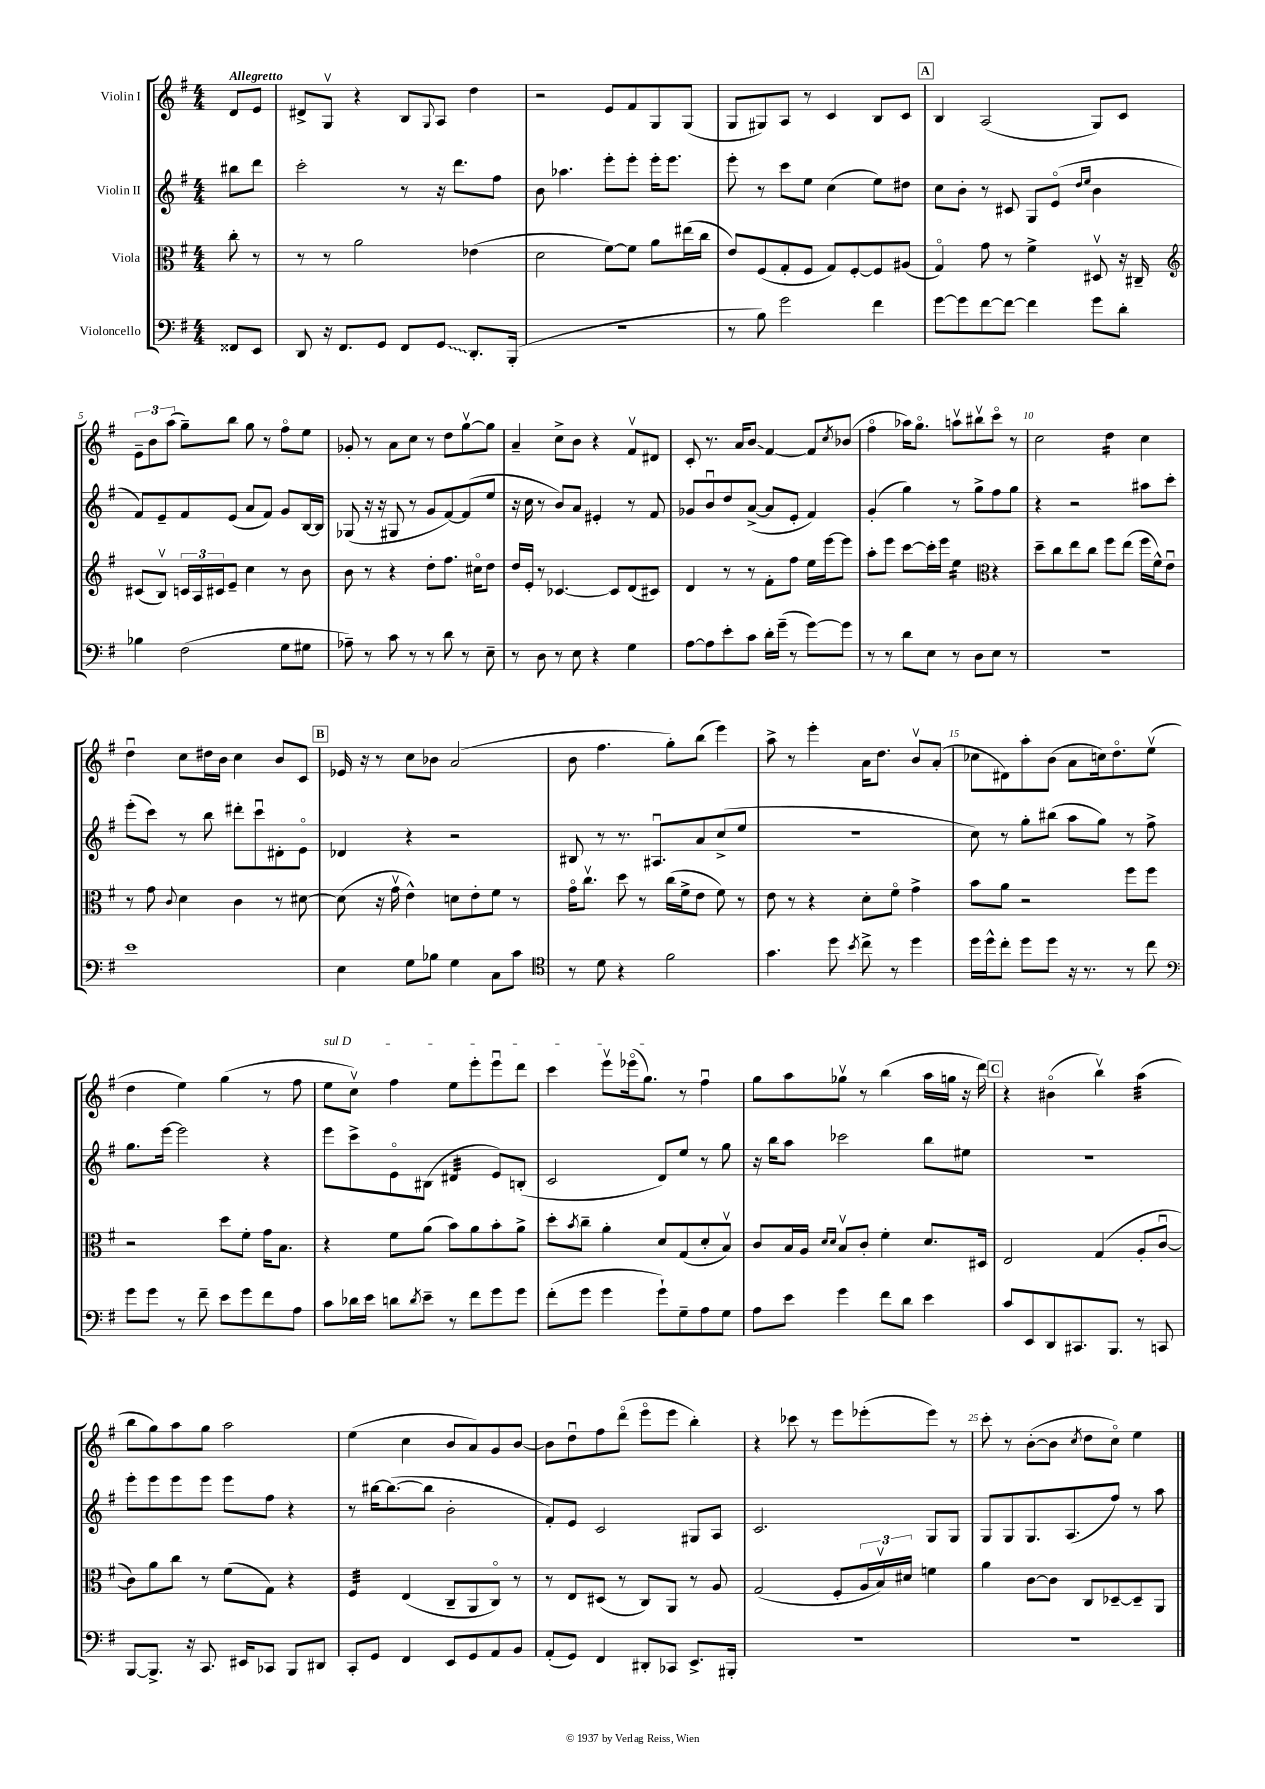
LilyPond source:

<<
\new StaffGroup <<
\new Staff = "s0" \with { instrumentName = "Violin I" } {
    \clef treble \key g \major \numericTimeSignature \time 4/4 \partial 4 \tempo "Allegretto"
    d'8 e'8 |
    dis'8-> g8\upbow r4 b8 \appoggiatura { g8 } a8 d''4 |
    r2 e'8 fis'8 g8 g8( |
    g8 gis8) a8 r8 c'4 b8 c'8 |
    \mark \markup { \box "A" } b4 a2( g8) c'8 |
    \tuplet 3/2 { e'8-- b'8 a''8( } g''8--) b''8 g''8 r8 fis''8\flageolet e''8 |
    ges'8-. r8 a'8 c''8 r8 d''8 g''8~\upbow g''8 |
    a'4-- c''8-> b'8 r4 fis'8\upbow dis'8 |
    c'8-. r8. a'16 b'8\glissando fis'4~ fis'8 \acciaccatura { c''8 } bes'8( |
    fis''4\flageolet aes''16) g''8.\flageolet a''8\upbow bis''8\upbow c'''8\flageolet r8 |
    c''2 d''4:16 c''4 |
    d''4\downbow c''8 dis''16 b'16 c''4 b'8 c'8 |
    \mark \markup { \box "B" } ees'16 r16 r8 c''8 bes'8 a'2( |
    b'8 fis''4. g''8-.) b''8( e'''4) |
    a''8-> r8 e'''4-. a'16 d''8. b'8\upbow a'8-.( |
    ces''8 dis'8) a''8-. b'8( a'8 c''16) d''8.\flageolet e''8\upbow( |
    d''4 e''4) g''4( r8 fis''8 |
    \once \override TextSpanner.bound-details.left.text = \markup { \italic "sul D" } e''8\startTextSpan c''8\upbow) fis''4 e''8 e'''8-. e'''8\downbow d'''8 |
    c'''4 e'''8\upbow ees'''16\flageolet( g''8.\stopTextSpan) r8 fis''4\downbow |
    g''8 a''8 ges''8\upbow r8 b''4( a''16 g''16 r16 d'''16) |
    \mark \markup { \box "C" } r4 bis'4\flageolet( b''4\upbow) a''4:32( |
    b''8 g''8) a''8 g''8 a''2 |
    e''4( c''4 b'8 a'8) g'8 b'8~ |
    b'8 d''8\downbow fis''8 d'''8\flageolet( e'''8\flageolet e'''8 b''4-.) |
    r4 ces'''8 r8 e'''8 ees'''8-.( ees'''8) r8 |
    c'''8-. r8 b'8~-.( b'8 \acciaccatura { c''8 } d''8 c''8\flageolet) e''4 \bar "|." |
}
\new Staff = "s1" \with { instrumentName = "Violin II" } {
    \clef treble \key g \major \numericTimeSignature \time 4/4 \partial 4
    bis''8 d'''8 |
    c'''2-. r8 r16 d'''8. fis''8 |
    b'8 aes''4. e'''8-. e'''8-. e'''16-. e'''8. |
    e'''8-. r8 c'''8 e''8 c''4( e''8) dis''8 |
    \mark \markup { \box "A" } c''8 b'8-. r8 cis'8 g8 e'8\flageolet( \grace { d''16 e''16 } b'4 |
    fis'8) e'8-- fis'8 e'8( a'8 fis'8) g'8 b16~ b16 |
    ges8( r16 r16 gis8 r8 g'8 fis'8~) fis'8( e''8 |
    r16 c''16 r8 b'8) a'8 eis'4-. r8 fis'8 |
    ges'8 b'8\downbow d''8 a'8~->( a'8 e'8-. fis'4) |
    g'4-.( g''4) r8 g''8-> fis''8 g''8 |
    r4 r2 ais''8 c'''8-. |
    e'''8-.( c'''8) r8 b''8 dis'''8-. c'''8\downbow dis'8-. e'8\flageolet |
    \mark \markup { \box "B" } des'4 r4 r2 |
    bis8 r8 r8. ais8.\downbow a'8 c''8->( e''8 |
    R1 |
    c''8) r8 g''8-. bis''8( a''8 g''8) r8 fis''8-> |
    g''8. e'''16~ e'''2 r4 |
    e'''8 c'''8-> e'8\flageolet bis8( dis'4:32 e'8) b8-.( |
    c'2 d'8) e''8 r8 g''8 |
    r16 b''16 a''8 ces'''2 b''8 eis''8 |
    \mark \markup { \box "C" } R1 |
    e'''8-. e'''8 e'''8 e'''8 e'''8 fis''8 r4 |
    r8 bis''16~ bis''8.~( bis''8 b'2-. |
    fis'8-.) e'8 c'2 gis8 a8 |
    c'2. g8 g8 |
    g8 g8 g8. a8.( fis''8) r8 a''8 \bar "|." |
}
\new Staff = "s2" \with { instrumentName = "Viola" } {
    \clef alto \key g \major \numericTimeSignature \time 4/4 \partial 4
    c''8-. r8 |
    r8 r8 a'2 ees'4( |
    d'2 fis'8~) fis'8 a'8 eis''16( c''16 |
    e'8) fis8( g8-. fis8 g8) fis8~-. fis8 ais8( |
    \mark \markup { \box "A" } g4\flageolet) g'8 r8 fis'4-> dis8\upbow r16 cis16-- |
    \clef treble cis'8( b8\upbow) \tuplet 3/2 { c'16 a16 cis'16 } e'8-- c''4 r8 b'8 |
    b'8 r8 r4 d''8-. fis''8. cis''16\flageolet d''8 |
    d''16 e'16-. r8 ces'4.~ ces'8 d'8( cis'8) |
    d'4 r8 r8 fis'8-. fis''8 e''16 e'''16~ e'''8 |
    a''8-. e'''8 c'''8~ c'''16-. e'''16 \clef alto e''4:16 r4 |
    d''8-- c''8 e''8 c''8 fis''8 e''8( fis''16 fis'16-^) e'8\downbow |
    r8 g'8 \appoggiatura { c'8 } d'4 c'4 r8 dis'8~ |
    \mark \markup { \box "B" } dis'8( r16 g'16\upbow e'4-^) d'8 e'8-. fis'8 r8 |
    g'16\flageolet c''8.\upbow d''8 r8 c''16( fis'16-> e'8 fis'8) r8 |
    e'8 r8 r4 d'8-. fis'8\flageolet g'4-> |
    b'8 a'8 r2 fis''8 fis''8 |
    r2 d''8 fis'8-. g'16 b8. |
    r4 fis'8 a'8( b'8) a'8 b'8-. a'8-> |
    d''8-. \acciaccatura { b'8 } c''8-- a'4-. d'8 g8( d'8-. b8\upbow) |
    c'8 b16 a16 \grace { d'16 d'16 } b8\upbow c'8-. fis'4-. d'8. dis16 |
    \mark \markup { \box "C" } e2 g4( a8-. c'8~\downbow |
    c'8) a'8 c''8 r8 fis'8( g8) r4 |
    fis4:32 e4( c8-- a,8 c8\flageolet) r8 |
    r8 e8 dis8( r8 c8) a,8 r8 a8 |
    g2( fis8-. \tuplet 3/2 { a16 b16\upbow) dis'16 } f'4 |
    a'4 c'8~ c'8 c8 des8~-- des8-- a,8 \bar "|." |
}
\new Staff = "s3" \with { instrumentName = "Violoncello" } {
    \clef bass \key g \major \numericTimeSignature \time 4/4 \partial 4
    fisis,8 e,8 |
    d,8 r16 fis,8. g,8 fis,8 \once \override Glissando.style = #'zigzag g,8\glissando d,8.-. b,,16-.( |
    R1 |
    r8 b8) g'2 fis'4 |
    \mark \markup { \box "A" } g'8~ g'8 fis'8~ fis'8~ fis'4 g'8 d'8-. |
    bes4 fis2( g8 gis8 |
    aes8--) r8 c'8 r8 r8 d'8 r8 e8-- |
    r8 d8 r8 e8 r4 g4 |
    a8~ a8 e'8-. c'8 d'16-. g'16--( r8 g'8~) g'8 |
    r8 r8 d'8 e8 r8 d8 e8 r8 |
    R1 |
    e'1 |
    \mark \markup { \box "B" } e4 g8 bes8 g4 c8 c'8 |
    \clef tenor r8 d'8 r4 fis'2 |
    g'4. d''8 \acciaccatura { b'8 } c''8-> r8 d''4 |
    d''16 d''16-^ c''8-. d''8 d''8 r16 r8. r8 c''8 |
    \clef bass g'8 g'8 r8 fis'8-- e'8 g'8 fis'8 a8 |
    c'8 des'16 e'16 d'8 \acciaccatura { d'8 } e'8-- r8 fis'8 g'8 g'8 |
    fis'8-.( g'8 g'4 g'8-!) g8-- a8 g8 |
    a8 e'8 g'4 fis'8 d'8 e'4 |
    \mark \markup { \box "C" } c'8 e,8 d,8 cis,8. b,,8. r8 c,8 |
    b,,8~ b,,8.-> r16 c,8. eis,16 ces,8 b,,8 dis,8 |
    c,8-. g,8 fis,4 e,8 g,8 a,8 b,8 |
    a,8-.( g,8) fis,4 dis,8-. ces,8 e,8.-> bis,,16-. |
    R1 |
    R1 \bar "|." |
}
>>
>>
\layout { \context { \Score \override BarNumber.break-visibility = ##(#f #t #t) barNumberVisibility = #(every-nth-bar-number-visible 5) } }
